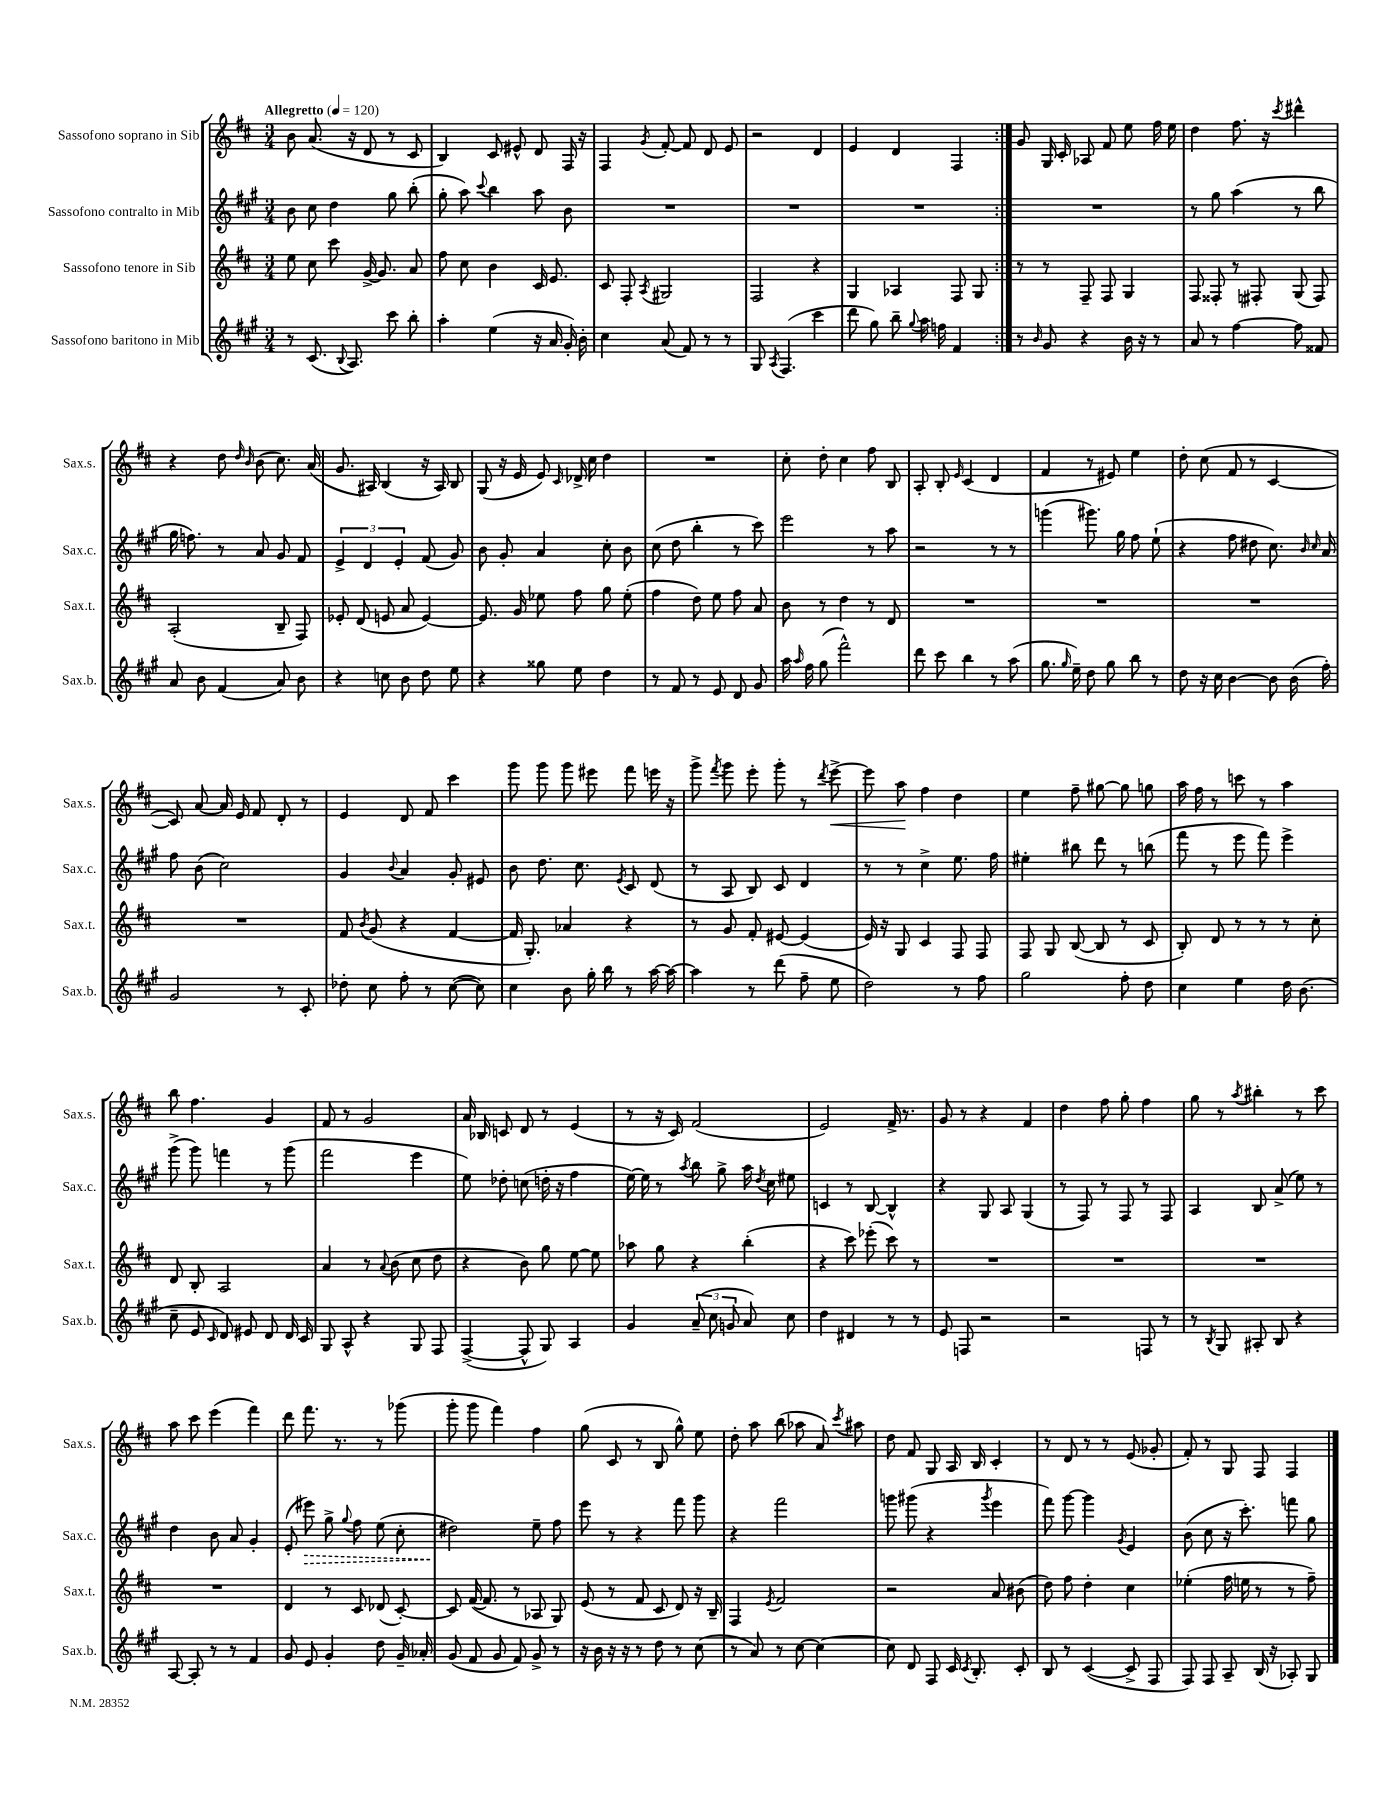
<<
\new StaffGroup <<
\new Staff = "s0" \with { instrumentName = "Sassofono soprano in Sib" shortInstrumentName = "Sax.s." } {
    \clef treble \key d \major \numericTimeSignature \time 3/4 \tempo "Allegretto" 4 = 120
    \autoBeamOff \repeat volta 2 { b'8 a'8.( r16 d'8 r8 cis'8 |
    b4) cis'8 eis'8-^ d'8 fis16 r16 |
    fis4 \acciaccatura { g'8 } fis'8~-. fis'8 d'8 e'8 |
    r2 d'4 |
    e'4 d'4 fis4 | }
    g'8 g16 cis'16-. aes8 fis'8 e''8 fis''16 e''16 |
    d''4 fis''8. r16 \acciaccatura { cis'''8 } dis'''4-^ |
    r4 d''8 \grace { d''16 b'16 } b'8( cis''8.) a'16( |
    g'8. ais16) b4( r16 ais16) b8 |
    g8( r16 e'16 e'8) \grace { cis'16 } des'16-> cis''16 d''4 |
    R2. |
    cis''8-. d''8-. cis''4 fis''8 b8 |
    a8-. b8-. \grace { e'16 } cis'4( d'4 |
    fis'4 r8 eis'8) e''4 |
    d''8-. cis''8( fis'8 r8 cis'4~ |
    cis'8) a'8~ a'16 e'16 fis'8 d'8-. r8 |
    e'4 d'8 fis'8 cis'''4 |
    g'''8 g'''8 g'''8 eis'''8 fis'''8 e'''16 r16 |
    g'''8-> \acciaccatura { fis'''8 } g'''8 e'''8-. g'''8-. r8 \acciaccatura { d'''8 } e'''8~->\< |
    e'''8 a''8\! fis''4 d''4 |
    e''4 fis''8-- gis''8~ gis''8 g''8 |
    a''16 fis''16 r8 c'''8 r8 a''4 |
    b''8 fis''4. g'4 |
    fis'8 r8 g'2 |
    a'16 bes16 c'8 d'8 r8 e'4( |
    r8 r16 cis'16) fis'2( |
    e'2) fis'16-> r8. |
    g'8 r8 r4 fis'4 |
    d''4 fis''8 g''8-. fis''4 |
    g''8 r8 \acciaccatura { a''8 } bis''4-. r8 cis'''8 |
    a''8 cis'''8 e'''4( fis'''4) |
    d'''8 fis'''8. r8. r8 ges'''8( |
    g'''8-. g'''8 fis'''4) fis''4 |
    g''8( cis'8 r8 b8 g''8-^) e''8 |
    d''8-. a''8 b''8( aes''8 a'8) \acciaccatura { cis'''8 } ais''8 |
    d''8 fis'8 g8 a16 b16 cis'4-. |
    r8 d'8 r8 r8 e'8( ges'8-. |
    fis'8-.) r8 g8 fis8 fis4 \bar "|." |
}
\new Staff = "s1" \with { instrumentName = "Sassofono contralto in Mib" shortInstrumentName = "Sax.c." } {
    \clef treble \key a \major \numericTimeSignature \time 3/4
    \autoBeamOff \repeat volta 2 { b'8 cis''8 d''4 gis''8 b''8-.( |
    gis''8-. a''8) \appoggiatura { cis'''8 } b''4 a''8 b'8 |
    R2. |
    R2. |
    R2. | }
    R2. |
    r8 gis''8 a''4( r8 b''8 |
    gis''16 f''8.) r8 a'8 gis'8 fis'8 |
    \tuplet 3/2 { e'4-> d'4 e'4-. } fis'8( gis'8) |
    b'8 gis'8-. a'4 cis''8-. b'8 |
    cis''8( d''8 b''4-. r8 cis'''8) |
    e'''2 r8 a''8 |
    r2 r8 r8 |
    g'''4( gis'''8.) gis''16 fis''8 e''8-!( |
    r4 fis''8 dis''8 cis''8.) \grace { b'16 cis''16 } a'16 |
    fis''8 b'8( cis''2) |
    gis'4 \appoggiatura { b'8 } a'4 gis'8-. eis'8 |
    b'8 d''8. cis''8. \acciaccatura { e'8 } cis'8 d'8( |
    r8 a8 b8) cis'8 d'4 |
    r8 r8 cis''4-> e''8. fis''16 |
    eis''4-. bis''8 d'''8 r8 b''8( |
    fis'''8 r8 e'''8 fis'''8) e'''4-> |
    gis'''8->( gis'''8) f'''4 r8 gis'''8( |
    fis'''2 e'''4 |
    e''8) des''8-. c''8( d''16-. r16 fis''4 |
    e''16~) e''16 r8 \acciaccatura { a''8 } b''8 gis''8-> a''16 \acciaccatura { d''8 } cis''16 eis''8 |
    c'4 r8 b8~ b4-^ |
    r4 gis8 a8 gis4( |
    r8 fis8) r8 fis8 r8 fis8 |
    a4 b8 a'8->( e''8) r8 |
    d''4 b'8 a'8 gis'4-. |
    e'8-.( \once \override Hairpin.style = #'dashed-line eis'''8\>) gis''8-> \appoggiatura { gis''8 } fis''8 e''8( cis''8-. |
    dis''2\!) e''8-- fis''8 |
    e'''8 r8 r4 fis'''8 gis'''8 |
    r4 fis'''2 |
    g'''8 gis'''8( r4 \acciaccatura { gis'''8 } e'''4 |
    fis'''8) gis'''8~ gis'''4 \acciaccatura { gis'8 } e'4 |
    b'8( cis''8 r16 cis'''8.-.) f'''8 gis''8 \bar "|." |
}
\new Staff = "s2" \with { instrumentName = "Sassofono tenore in Sib" shortInstrumentName = "Sax.t." } {
    \clef treble \key d \major \numericTimeSignature \time 3/4
    \autoBeamOff \repeat volta 2 { e''8 cis''8 cis'''8 g'16~-> g'8. a'8 |
    fis''8 cis''8 b'4 cis'16 e'8. |
    cis'8 fis8-. \acciaccatura { a8 } gis2 |
    fis2 r4 |
    g4 aes4 fis8 g8 | }
    r8 r8 fis8-- fis8 g4 |
    fis8 fisis8-. r8 fis8-. g8( fis8) |
    a2-.( b8-- fis8) |
    ees'8-. d'8( e'8 a'8 e'4~) |
    e'8. g'16 ees''8 fis''8 g''8 ees''8-.( |
    fis''4 d''8) e''8 fis''8 a'8 |
    b'8 r8 d''4 r8 d'8 |
    R2. |
    R2. |
    R2. |
    R2. |
    fis'8 \acciaccatura { b'8 } g'8( r4 fis'4~ |
    fis'16 g8.-.) aes'4 r4 |
    r8 g'8 fis'8-. eis'8~ eis'4( |
    e'16) r16 g8 cis'4 fis8 fis8 |
    fis8 g8 b8~( b8 r8 cis'8 |
    b8-.) d'8 r8 r8 r8 cis''8-. |
    d'8 b8-. a2 |
    a'4 r8 \appoggiatura { a'8 } b'8( cis''8 d''8 |
    r4 b'8) g''8 e''8~ e''8 |
    aes''8 g''8 r4 b''4-.( |
    r4 cis'''8) ees'''8-.( cis'''8) r8 |
    R2. |
    R2. |
    R2. |
    R2. |
    d'4 r8 cis'8 des'8( cis'8~-.) |
    cis'8 fis'16~( fis'8. r8 aes8 g8) |
    e'8( r8 fis'8 cis'8 d'8) r16 b16-- |
    fis4 \acciaccatura { e'8 } fis'2 |
    r2 a'8 bis'8( |
    d''8) fis''8 d''4-. cis''4 |
    ees''4-.( fis''16 e''16 r8 r8 fis''8--) \bar "|." |
}
\new Staff = "s3" \with { instrumentName = "Sassofono baritono in Mib" shortInstrumentName = "Sax.b." } {
    \clef treble \key a \major \numericTimeSignature \time 3/4
    \autoBeamOff \repeat volta 2 { r8 cis'8.( \appoggiatura { b8 } a8.) cis'''8 b''8-. |
    a''4-. e''4( r16 a'16 gis'16-.) b'16-. |
    cis''4 a'8( fis'8) r8 r8 |
    gis8 \acciaccatura { a8 } fis4.( cis'''4 |
    d'''8 gis''8) b''8-- \appoggiatura { gis''8 } a''16 f''16 fis'4 | }
    r8 \grace { b'16 } gis'8 r4 b'16 r16 r8 |
    a'8 r8 fis''4~ fis''8 fisis'8 |
    a'8 b'8 fis'4( a'8) b'8 |
    r4 c''8 b'8 d''8 e''8 |
    r4 gisis''8 e''8 d''4 |
    r8 fis'8 r8 e'8 d'8 gis'8 |
    a''16 \grace { a''16 } fis''16 gis''8( fis'''2-^) |
    d'''8 cis'''8 b''4 r8 a''8( |
    gis''8. \grace { gis''16 } e''16--) d''8 gis''8 b''8 r8 |
    d''8 r16 cis''16 b'4~ b'8 b'16( fis''16-.) |
    gis'2 r8 cis'8-. |
    des''8-. cis''8 fis''8-. r8 cis''8~( cis''8) |
    cis''4 b'8 gis''16-. b''16 r8 a''16~ a''16~ |
    a''4 r8 d'''8( fis''8-- e''8 |
    d''2) r8 fis''8 |
    gis''2 fis''8-. d''8 |
    cis''4 e''4 d''16 b'8.( |
    cis''8-- e'8 \grace { cis'16 } d'8) eis'8 d'8 d'16 cis'16 |
    gis8 a8-^ r4 gis8 fis8 |
    fis4~->( fis8-^ gis8) a4 |
    gis'4 \tuplet 3/2 { a'8--( cis''8 g'8 } a'8) cis''8 |
    d''4 dis'4 r8 r8 |
    e'8 f8 r2 |
    r2 f8 r8 |
    r8 \acciaccatura { b8 } gis8 ais8-. b8 r4 |
    a8~ a8-. r8 r8 fis'4 |
    gis'8 e'8 gis'4-. d''8 gis'16-- aes'16-. |
    gis'8( fis'8 gis'8 fis'8) gis'8-> r8 |
    r16 b'16 r16 r16 r8 d''8 r8 cis''8( |
    r8 a'8) r8 cis''8~ cis''4~ |
    cis''8 d'8 fis8 cis'16 \acciaccatura { cis'8 } b8.-. cis'8-. |
    b8 r8 cis'4~( cis'8-> fis8 |
    fis8) fis8 a8-- b16( r16 aes8-.) gis8 \bar "|." |
}
>>
>>
\layout { \context { \Score \remove "Bar_number_engraver" } }
